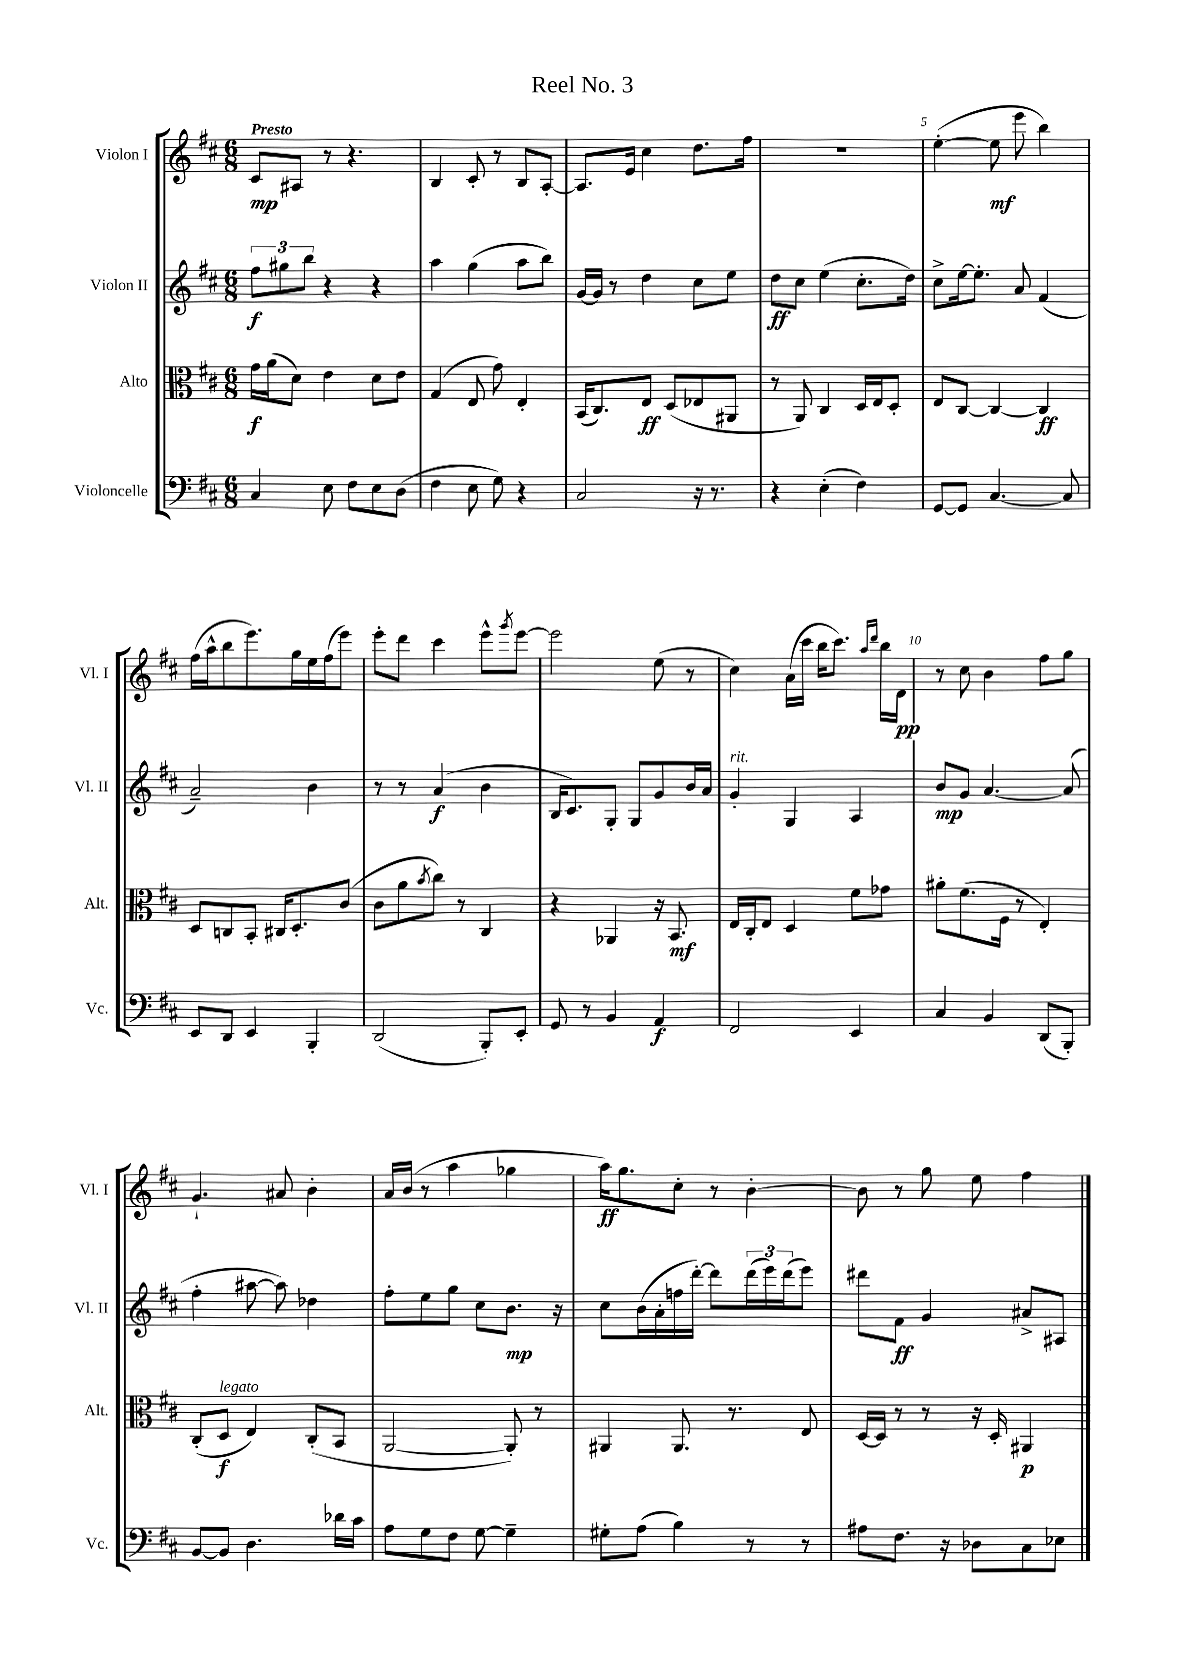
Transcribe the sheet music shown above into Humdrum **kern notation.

**kern	**kern	**kern	**kern
*staff4	*staff3	*staff2	*staff1
*clefF4	*clefC3	*clefG2	*clefG2
*k[f#c#]	*k[f#c#]	*k[f#c#]	*k[f#c#]
*M6/8	*M6/8	*M6/8	*M6/8
4C#	16g	12ff#	8c#
.	(16a	.	.
.	.	12gg#	.
.	8d)	.	8A#
.	.	12bb	.
8E	4e	4r	8r
8F#	.	.	4.r
8E	8d	4r	.
(8D	8e	.	.
=	=	=	=
4F#	(4G	4aa	4B
8E	8E	(4gg	8c#'
8G)	8g)	.	8r
4r	4E'	8aa	8B
.	.	8bb)	[8A'
=	=	=	=
2C#	(16BB	[16g	8.A]
.	8.C#)	16g]	.
.	.	8r	.
.	.	.	16e
.	8E	4dd	4cc#
.	(8D	.	.
16r	8E-	8cc#	8.dd
8.r	.	.	.
.	8AA#	8ee	.
.	.	.	16ff#
=	=	=	=
4r	8r	8dd	2.r
.	8AA)	8cc#	.
(4E'	4C#	(4ee	.
4F#)	16D	8.cc#'	.
.	16E	.	.
.	8D'	.	.
.	.	16dd)	.
=	=	=	=
[8GG	8E	8cc#^	([4ee'
8GG]	[8C#	[16ee	.
.	.	8.ee']	.
[4.C#	4C#_	.	8ee]
.	.	8a	8eee
.	4C#]	(4f#	4bb)
8C#]	.	.	.
=	=	=	=
8EE	8D	2a~)	(16ff#
.	.	.	16aa^^
8DD	8C	.	8bb
4EE	8BB'	.	8.eee)
.	16C#	.	.
.	8.D'	.	16gg
4BBB'	.	4b	16ee
.	.	.	(16ff#
.	(8c#	.	8eee)
=	=	=	=
(2DD	8c#	8r	8eee'
.	8a	8r	8ddd
.	8qb	.	.
.	8cc#)	(4a	4ccc#
.	8r	.	.
8BBB')	4C#	4b	8eee^^
.	.	.	8qggg
8EE'	.	.	[8eee
=	=	=	=
8GG	4r	16B	2eee]
.	.	8.c#)	.
8r	.	.	.
4BB	4AA-	8G'	.
.	.	8G	.
4AA	16r	8g	(8ee
.	8.BB	.	.
.	.	16b	8r
.	.	16a	.
=	=	=	=
2FF#	16E	4g'	4cc#)
.	16C#'	.	.
.	8E	.	.
.	4D	4G	(16a
.	.	.	16ccc#
.	.	.	16bb
.	.	.	8.ccc#)
4EE	8f#	4A	.
.	.	.	16qqaa
.	.	.	16qqddd
.	8g-	.	16bb
.	.	.	16d
=	=	=	=
4C#	8a#'	8b	8r
.	(8.f#	8g	8cc#
4BB	.	[4.a	4b
.	16F#	.	.
.	8r	.	.
(8DD	4E')	.	8ff#
8BBB')	.	(8a]	8gg
=	=	=	=
[8BB	(8C#'	4ff#'	4.g`
8BB]	8D	.	.
4.D	4E)	[8aa#	.
.	.	8aa#])	8a#
.	(8C#'	4dd-	4b'
16d-	8BB	.	.
16c#	.	.	.
=	=	=	=
8A	[2AA	8ff#'	16a
.	.	.	(16b
8G	.	8ee	8r
8F#	.	8gg	4aa
[8G	.	8cc#	.
4G~]	8AA'])	8.b	4gg-
.	8r	.	.
.	.	16r	.
=	=	=	=
8G#'	4AA#	8cc#	16aa)
.	.	.	8.gg
(8A	.	(16b	.
.	.	16a'	.
4B)	8.AA#	16ff	8cc#'
.	.	[16ddd')	.
.	.	8ddd]	8r
.	8.r	.	.
8r	.	(24ddd	[4b'
.	.	24eee)	.
.	.	(24ddd	.
8r	8E	8eee)	.
=	=	=	=
8A#	[16D	8ddd#	8b]
.	16D]	.	.
8.F#	8r	8f#	8r
.	8r	4g	8gg
16r	.	.	.
8D-	16r	.	8ee
.	16D'	.	.
8C#	4AA#	8a#^	4ff#
8E-	.	8A#	.
==	==	==	==
*-	*-	*-	*-
